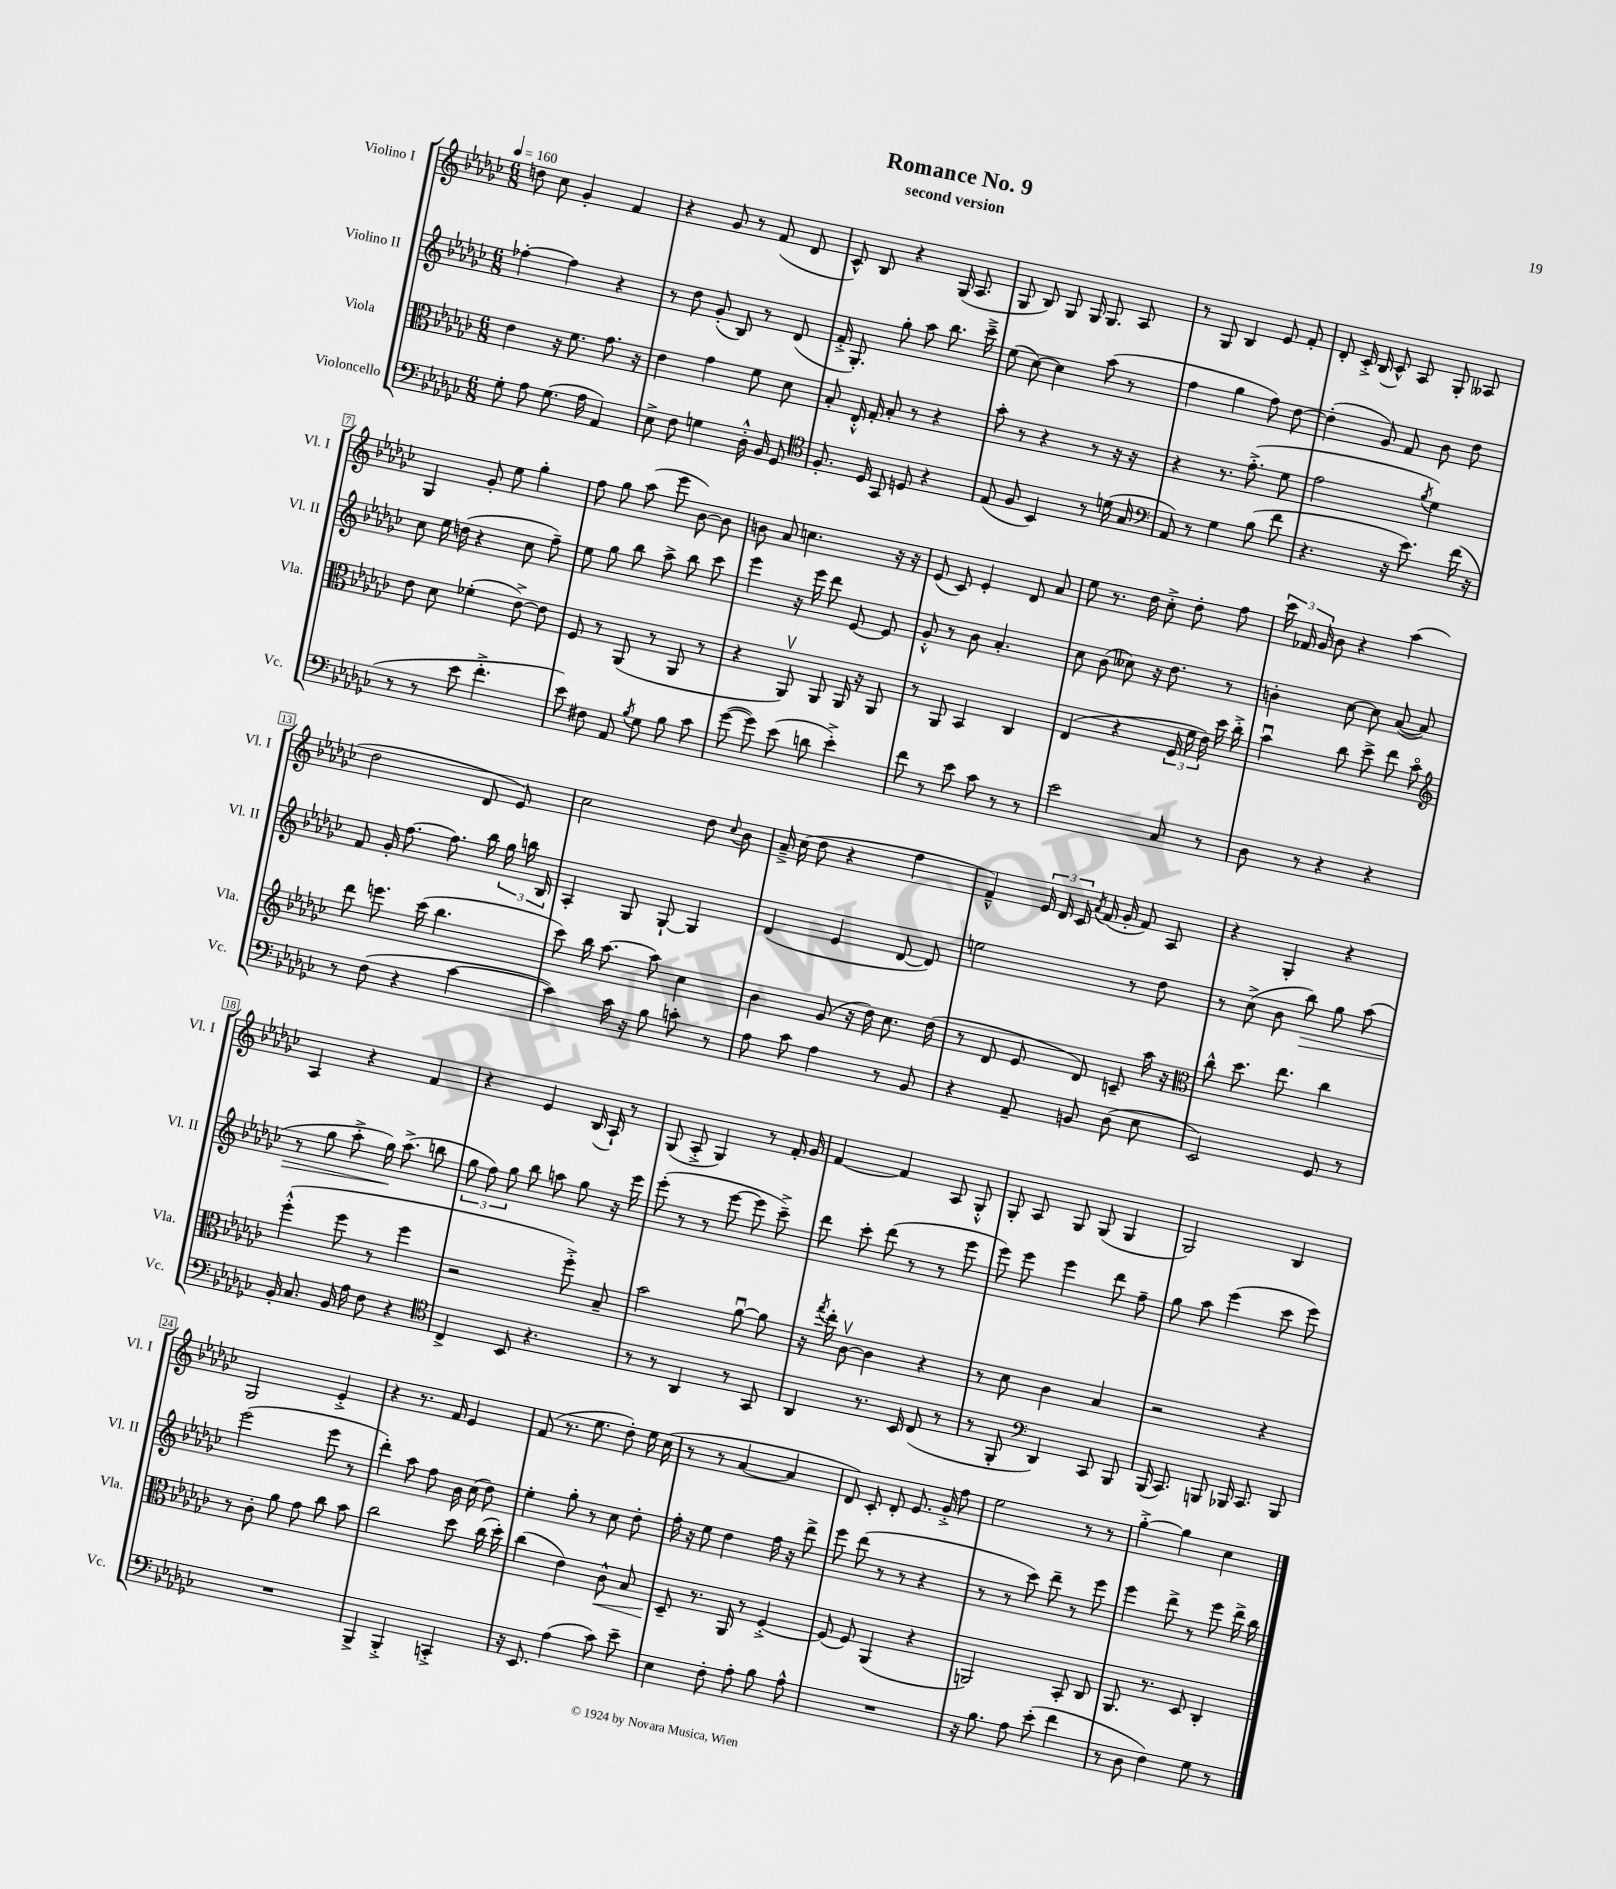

**kern	**kern	**dynam	**kern	**dynam	**kern
*part4	*part3	*part3	*part2	*part2	*part1
*staff4	*staff3	*staff3	*staff2	*staff2	*staff1
*I"Violoncello	*I"Viola	*	*I"Violino II	*	*I"Violino I
*I'Vc.	*I'Vla.	*	*I'Vl. II	*	*I'Vl. I
*clefF4	*clefC3	*	*clefG2	*	*clefG2
*k[b-e-a-d-g-c-]	*k[b-e-a-d-g-c-]	*	*k[b-e-a-d-g-c-]	*	*k[b-e-a-d-g-c-]
*M6/8	*M6/8	*	*M6/8	*	*M6/8
*MM160	*MM160	*	*MM160	*	*MM160
=1	=1	=1	=1	=1	=1
8G-'\	4e-\	.	[4ff-X'\	.	8ddn\
8A-\	.	.	.	.	8cc-\
(8.G-\	16r	.	4ff-\]	.	4g-'/
.	8.f\	.	.	.	.
16A-\	.	.	.	.	.
4AA-/)	8.g-\	.	4r	.	4f/
.	16r	.	.	.	.
=2	=2	=2	=2	=2	=2
8E-^\	4e-\	.	8r	.	4r
8F\	.	.	8dd-\	.	.
4Gn\	4g-\	.	(8g-'/	.	8g-/
.	.	.	8B-/)	.	8r
16D-'^^\	8f\	.	8r	.	(8f/
16BB-/	.	.	.	.	.
8GG-/	8d-\	.	(8d-/	.	8d-/
=3	=3	=3	=3	=3	=3
*clefC4	*	*	*	*	*
8.F'/	8B-'/	.	16f'^/	.	8c-^^/)
.	.	.	8.G-'/)	.	.
.	16E-'^^/	.	.	.	8B-/
16D-/	16G-'/	.	.	.	.
8GG-/	8B-'/	.	8gg-'\	.	4r
8Dn/	8r	.	8aa-\	.	.
4r	4r	.	8.bb-\	.	(16G-/
.	.	.	.	.	8.A-/
.	.	.	16ccc-~^\	.	.
=4	=4	=4	=4	=4	=4
(8E-/	8b-'\	.	(8ee-\	.	8G-/
8F/	8r	.	[8cc-\)	.	8B-/)
4BB-/)	4r	.	4cc-\]	.	8G-/
.	.	.	.	.	16G-/
.	.	.	.	.	8.G-/
8r	8r	.	(8aa-\	.	.
(16dn\	16r	.	8r	.	8A-/
16G-/	16r	.	.	.	.
=5	=5	=5	=5	=5	=5
*clefF4	*	*	*	*	*
8AA-/)	4r	.	4ff\	.	8r
8r	.	.	.	.	8G-/
4G-\	8.r	.	4gg-\	.	4B-/
.	(8.g-'^\	.	.	.	.
(8B-\	.	.	8ff\)	.	8e-/
8f\	8f\	.	[8dd-\	.	8f'/
=6	=6	=6	=6	=6	=6
4.r	2g-\	.	(4dd-'\]	.	8d-'/
.	.	.	.	.	16c-'^/
.	.	.	.	.	(16B-/
.	.	.	8g-/)	.	8c-^^/)
16r	.	.	8f/	.	8A-/
8.e-\)	.	.	.	.	.
.	8qa-/	.	.	.	.
.	4f\)	.	8b-\	.	8G-'/
(16f\	.	.	8dd-\	.	8A--X/
16r	.	.	.	.	.
!!LO:LB:g=z
=7	=7	=7	=7	=7	=7
8r	8e-\	.	8cc-\	.	4G-/
8r	8d-\	.	16ee-\	.	.
.	.	.	(16ddn\	.	.
8e-\	(4f-X'\	.	4r	.	8g-'/
4.f'^\	.	.	.	.	8ee-\
.	[8e-^\)	.	8cc-\	.	4gg-'\
.	8e-\]	.	8ff~\)	.	.
=8	=8	=8	=8	=8	=8
8e-\)	8F/	.	8ee-\	.	8ff\
8F#X\	8r	.	8gg-\	.	8gg-\
8AA-/	(8AA-/	.	8bb-\	.	(8aa-\
8qB-/	.	.	.	.	.
8G-\	8r	.	8aa-^\	.	8eee-\
8B-\	8AA-/	.	8bb-\	.	[8b-\)
8c-\	8r	.	8ccc-\	.	8b-\]
=9	=9	=9	=9	=9	=9
([8g-\	4r	.	4eee-\	.	8bn\
8g-\])	.	.	.	.	8a-/
(8e-\	8AA-v/)	.	16r	.	4.ccn\
.	.	.	16eee-\	.	.
8dn\	8AA-/	.	8ddd-\	.	.
4e-'^\)	16AA-/	.	[8e-/	.	.
.	16r	.	.	.	.
.	8AA-/	.	8e-/]	.	16r
.	.	.	.	.	16r
=10	=10	=10	=10	=10	=10
8f\	8r	.	8g-'^^/	.	(8e-/
8r	8AA-/	.	8r	.	8c-/)
8e-\	4BB-/	.	8b-\	.	4e-'/
8c-\	.	.	4.a-'/	.	.
8r	4C-/	.	.	.	8d-/
8r	.	.	.	.	8a-/
=11	=11	=11	=11	=11	=11
2e-\	(4E-/	.	8cc-\	.	8ee-\
.	.	.	(8b-\	.	8.r
.	4r	.	8cc--X\)	.	.
.	.	.	.	.	16dd-\
.	.	.	16r	.	8cc-'^\
.	.	.	8.dd-\	.	.
8C-/	24F/	.	.	.	8dd-'\
.	24f\	.	.	.	.
.	24e-\)	.	.	.	.
8r	16dd-\	.	8r	.	8ff\
.	16cc-'^\	.	.	.	.
=12	=12	=12	=12	=12	=12
8D-\	4b-u\	.	4bn'\	.	24ccc-\
.	.	.	.	.	24f-X/
.	.	.	.	.	24g-/
8r	.	.	.	.	8b-\
4r	8cc-\	.	[8cc-\	.	4r
.	8dd-^\	.	8cc-\]	.	.
4r	8ee-\	.	([8a-/	.	(4aa-\
.	8b-\	.	8a-/])	.	.
!!LO:LB:g=z
=13	=13	=13	=13	=13	=13
*	*clefG2	*	*	*	*
8r	8ddd-\	.	8f/	.	2dd-\
(8F\	8.eeen\	.	16g-'/	.	.
.	.	.	[8.ff\	.	.
4r	.	.	.	.	.
.	(16ccc-\	.	.	.	.
.	4.bb-\	.	8.ff\]	.	.
[4c-\	.	.	.	.	8d-/
.	.	.	16bb-\	.	.
.	.	.	24gg-\	.	8e-/)
.	.	.	24bbn\	.	.
.	.	.	24B-/	.	.
=14	=14	=14	=14	=14	=14
4c-\])	8ccc-\)	.	4A-'/	.	2cc-\
.	16bb-\	.	.	.	.
.	[8.aa-\	.	.	.	.
16c-\	.	.	8G-/	.	.
16r	.	.	.	.	.
8B-\	8aa-\]	.	[8G-`/	.	.
8cn'\	4cc-\	.	4G-/]	.	8dd-\
.	.	.	.	.	8qqcc-/
8r	.	.	.	.	8b-\
=15	=15	=15	=15	=15	=15
8A-\	4b-\	.	(4d-/	.	16a-~^/
.	.	.	.	.	(16cc-\
8c-\	.	.	.	.	8dd-\
4A-\	(8g-/	.	4e-/	.	4r
.	16r	.	.	.	.
.	16dd-\)	.	.	.	.
8r	8.cc-\	.	[8d-/	.	4ff\
8BB-/	.	.	8d-/])	.	.
.	(16dd-\	.	.	.	.
=16	=16	=16	=16	=16	=16
4r	8r	.	2een\	.	4f~^^/)
.	8d-/	.	.	.	.
8AA-~/	8e-/	.	.	.	24e-/
.	.	.	.	.	24d-/
.	.	.	.	.	24c-/
.	.	.	.	.	8qa-/
8BBn/	8d-/)	.	.	.	(16f/
.	.	.	.	.	16g-'/
(8D-\	8cn~/	.	8r	.	8f/)
8E-\	16aa-\	.	8dd-\	.	8A-/
.	16r	.	.	.	.
=17	=17	=17	=17	=17	=17
*	*clefC3	*	*	*	*
2EE-/)	8cc-^^\	.	8r	.	4r
.	8.dd-\	.	(8cc-^\	.	.
.	.	.	8b-\	.	4G-'/
.	8.ee-\	.	.	.	.
!	!	!	!	!LO:HP:b	!
.	.	.	8bb-\)	>	.
8GG-/	4cc-\	.	8gg-\	.	4r
8r	.	.	(8aa-\	.	.
!!LO:LB:g=z
=18	=18	=18	=18	=18	=18
16BB-'/	(4ff'^^\	.	8r	.	4A-/
8.C-/	.	.	.	.	.
.	.	.	8gg-\	.	.
16BB-/	8ff\	.	8aa-'^\	.	4r
16A-\	.	.	.	.	.
8F\	8r	.	16gg-\)	.	.
.	.	.	(8.aa-^\	]	.
4r	4ff\	.	.	.	4f/
.	.	.	8bbn\	.	.
=19	=19	=19	=19	=19	=19
*clefC4	*	*	*	*	*
4C-^/	2r	.	12gg-\	.	4r
.	.	.	12ff\)	.	.
.	.	.	12gg-\	.	.
8BB-/	.	.	8bb-\	.	4e-/
4.r	.	.	8aan\	.	.
.	8ff'^\)	.	8gg-\	.	(16B-/
.	.	.	.	.	16A-`/)
.	8B-~/	.	16r	.	8r
.	.	.	16eee-\	.	.
=20	=20	=20	=20	=20	=20
8r	2b-\	.	(8eee-'\	.	(8G-/
8r	.	.	8r	.	8A-'^/
4AA-/	.	.	8r	.	4G-/)
.	.	.	[8eee-\	.	.
8r	[8a-u\	.	8eee-\]	.	8r
8GG-/	8a-\]	.	8ccc-~^\)	.	16f'/
.	.	.	.	.	16g-/
=21	=21	=21	=21	=21	=21
4AA-/	16r	.	8ddd-\	.	[4f/
.	8qgg-/	.	.	.	.
.	16ee-'\	.	.	.	.
.	[8c-v\	.	8ccc-'\	.	.
8.r	4c-\]	.	(8ddd-\	.	4f/]
.	.	.	8r	.	.
16BB-/	.	.	.	.	.
(8C-/	4r	.	8r	.	8A-/
8r	.	.	8eee-\	.	8G-'^^/
=22	=22	=22	=22	=22	=22
8r	8r	.	8eee-\)	.	8G-'/
8FF'/	8d-\	.	8eee-\	.	8A-/
*clefF4	*	*	*	*	*
4DD-/)	4c-\	.	4eee-\	.	8G-/
.	.	.	.	.	(8G-/
8CC-/	4B-/	.	8ddd-\	.	4G-/
8BBB-/	.	.	8ff~\	.	.
=23	=23	=23	=23	=23	=23
(16BBB-/	2r	.	8gg-\	.	2G-/)
8.CC-/)	.	.	.	.	.
.	.	.	8aa-\	.	.
8BBBn/	.	.	(4eee-\	.	.
16BBB-X/	.	.	.	.	.
8.CC-/	.	.	.	.	.
.	4r	.	8ccc-\	.	4B-/
8BBB-/	.	.	8eee-\)	.	.
!!LO:LB:g=z
=24	=24	=24	=24	=24	=24
2.r	8r	.	(2eee-\	.	2G-/
.	8c-'\	.	.	.	.
.	8a-\	.	.	.	.
.	8g-\	.	.	.	.
.	8cc-\	.	8eee-\	.	4e-'^/
.	8b-\	.	8r	.	.
=25	=25	=25	=25	=25	=25
4BBB-^/	2cc-\	.	4ddd-'\)	.	4r
4BBB-'^/	.	.	8aa-\	.	8.r
.	.	.	8ff\	.	.
.	.	.	.	.	16f/
4CCn'^/	8dd-\	.	16b-\	.	4e-/
.	.	.	(16cc-\	.	.
.	(16cc-\	.	8dd-\)	.	.
.	16dd-'\)	.	.	.	.
=26	=26	=26	=26	=26	=26
16r	(4cc-\	.	4ee-'\	.	(8f/
8.EE-/	.	.	.	.	.
.	.	.	.	.	8.r
(4A-\	4e-\)	.	8gg-'\	.	.
.	.	.	.	.	8.ee-\
.	.	.	8r	.	.
!	!	!LO:HP:b	!	!	!
8c-\)	8c-^^\	<	8cc-\	.	8dd-'\)
8e-~\	8B-/	.	8dd-'\	.	16ee-\
.	.	.	.	.	(16cc-\
=27	=27	=27	=27	=27	=27
4E-\	8D-~/	.	16ff'\	.	8r
.	.	.	16r	.	.
.	8.r	[	8ee-\	.	8r
8F'\	.	.	4dd-\	.	[4a-/
.	16AA-/	.	.	.	.
8A-'\	8r	.	.	.	.
8B-\	[4F'^/	.	16ff\	.	4a-/]
.	.	.	16r	.	.
8A-^^\	.	.	8ddd-^\	.	.
=28	=28	=28	=28	=28	=28
2.r	(8F/]	.	8eee-\	.	8d-/)
.	8F/)	.	(8ddd-\	.	8c-'/
.	(4AA-/	.	8r	.	8d-'/
.	.	.	8r	.	8.e-/
.	4r	.	4r	.	.
.	.	.	.	.	16g-'^/
.	.	.	.	.	8ff\
=29	=29	=29	=29	=29	=29
16r	2AAn/)	.	8r	.	2ee-\
8.B-\	.	.	.	.	.
.	.	.	8r	.	.
8A-\	.	.	8ccc-\)	.	.
(8e-'\	.	.	8ddd-~\	.	.
4f\	8BB-'/	.	8r	.	8r
.	8C-/	.	8eee-\	.	8r
=30	=30	=30	=30	=30	=30
8r	8.AA-/	.	4eee-\	.	[4gg-'^\
8D-\	.	.	.	.	.
.	8.r	.	.	.	.
4F\)	.	.	8ddd-^\	.	4gg-\]
.	8D-/	.	8r	.	.
8G-\	4C-'/	.	8eee-\	.	4cc-\
8r	.	.	16ddd-^\	.	.
.	.	.	16bb-\	.	.
==	==	==	==	==	==
*-	*-	*-	*-	*-	*-
